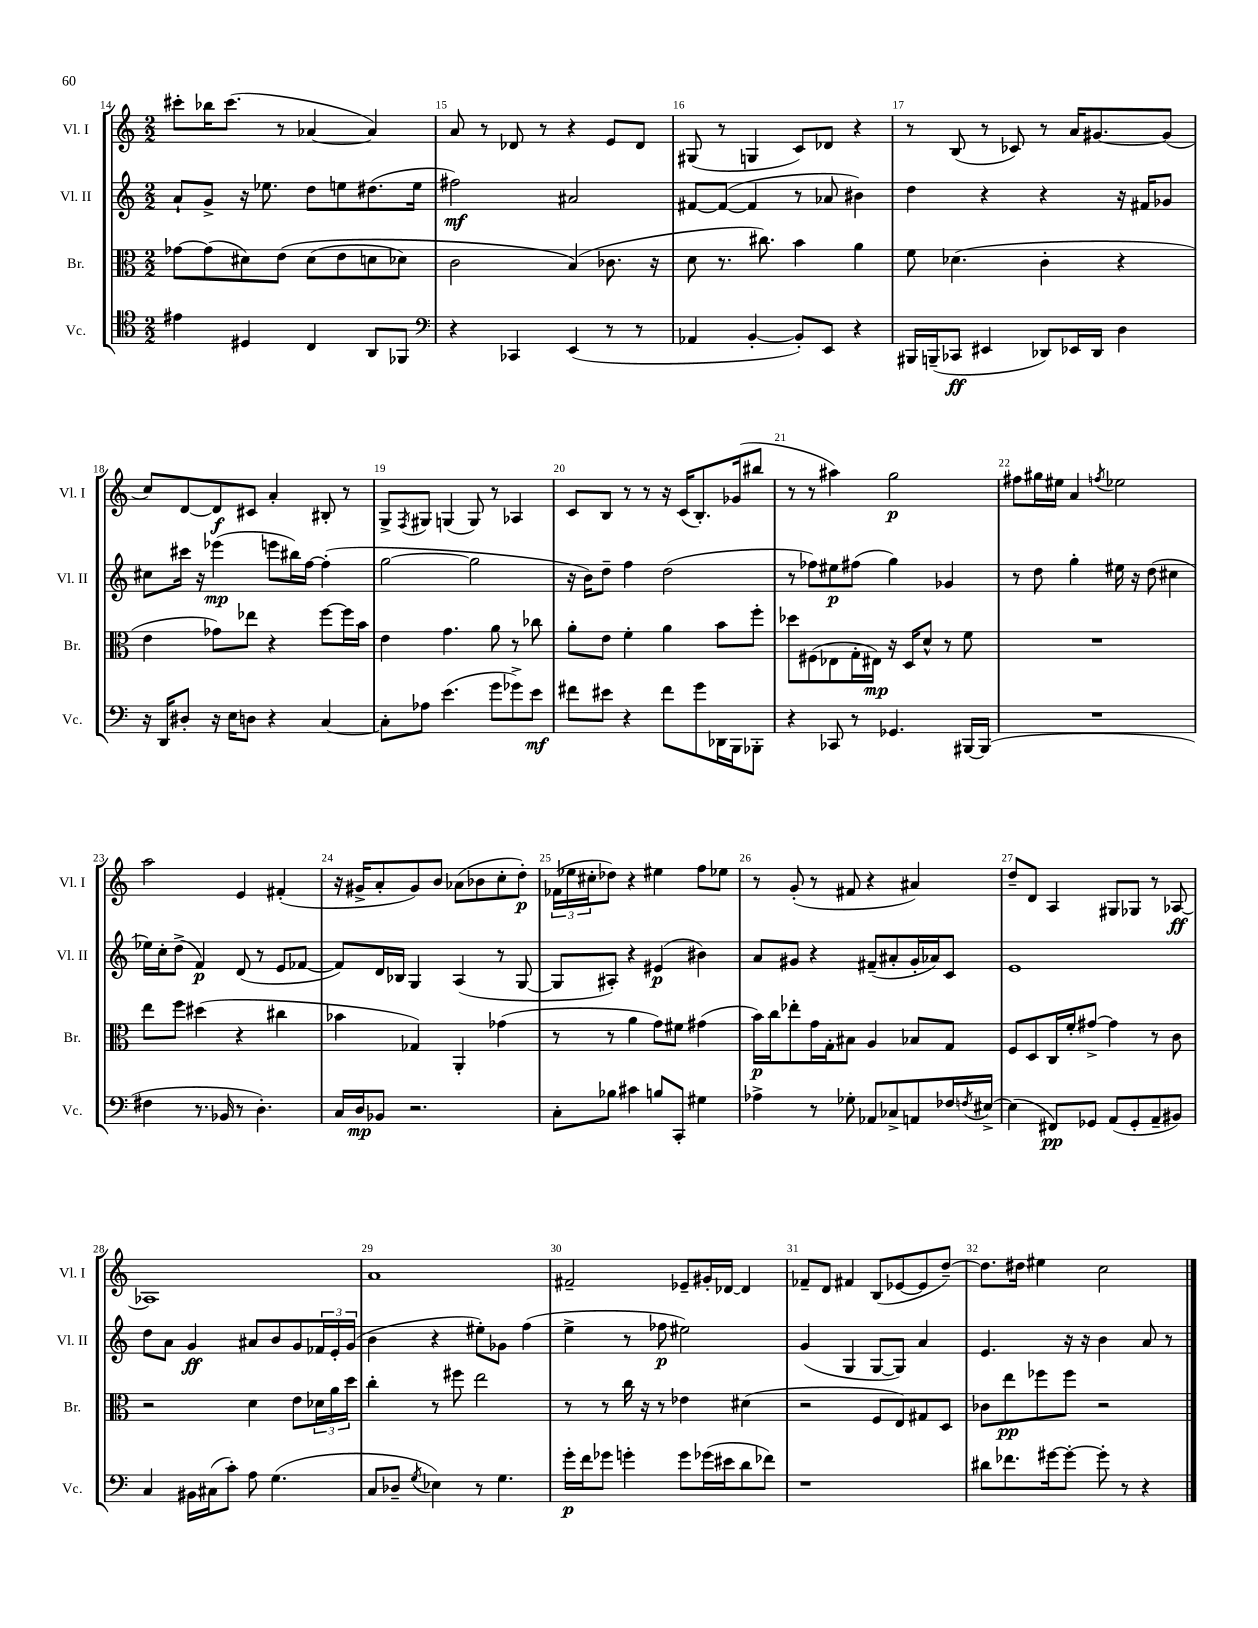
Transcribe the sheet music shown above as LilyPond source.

<<
\new StaffGroup <<
\new Staff = "s0" \with { instrumentName = "Vl. I" shortInstrumentName = "Vl. I" } {
    \clef treble \key c \major \numericTimeSignature \time 2/2
    cis'''8-. bes''16 cis'''8.( r8 aes'4~ aes'4) |
    a'8 r8 des'8 r8 r4 e'8 des'8 |
    gis8( r8 g4 c'8) des'8 r4 |
    r8 b8( r8 ces'8) r8 a'16 gis'8.~ gis'8( |
    c''8) d'8~ d'8\f cis'8 a'4-. bis8-. r8 |
    g8-> \acciaccatura { f8 } gis8 g4( g8) r8 aes4 |
    c'8 b8 r8 r8 r16 c'16( b8.-.) ges'16( bis''8 |
    r8 r8 ais''4) g''2\p |
    fis''8 gis''16 eis''16 a'4 \acciaccatura { f''8 } ees''2 |
    a''2 e'4 fis'4-.( |
    r16 gis'16-> a'8-. gis'8) b'8 aes'8( bes'8 c''8-. d''8-.\p) |
    \tuplet 3/2 { fes'16( ees''16 cis''16-. } des''8) r4 eis''4 f''8 ees''8 |
    r8 g'8-.( r8 fis'8 r4 ais'4) |
    d''8-- d'8 a4 gis8 ges8 r8 aes8~\ff |
    aes1 |
    a'1 |
    fis'2-- ees'8-- gis'16-. des'16~ des'4 |
    fes'8-- d'8 fis'4 b8( ees'8~ ees'8 d''8~--) |
    d''8. dis''16 eis''4 c''2 \bar "|." |
}
\new Staff = "s1" \with { instrumentName = "Vl. II" shortInstrumentName = "Vl. II" } {
    \clef treble \key c \major \numericTimeSignature \time 2/2
    a'8-! g'8-> r16 ees''8. d''8 e''8 dis''8.( e''16 |
    fis''2\mf) ais'2 |
    fis'8~ fis'8~( fis'4 r8 aes'8 bis'4) |
    d''4 r4 r4 r16 fis'16 ges'8 |
    cis''8 cis'''16 r16 ees'''4\mp( e'''8 bis''16) f''16~ f''4-.( |
    g''2~ g''2 |
    r16 b'16) d''8-- f''4 d''2( |
    r8 fes''8) eis''8\p fis''8( g''4) ges'4 |
    r8 d''8 g''4-. eis''16 r16 d''8( cis''4 |
    ees''16) c''16-. d''8->( f'4\p) d'8( r8 e'8 fes'8~ |
    fes'8) d'16 bes16 g4 a4( r8 g8~ |
    g8 ais8-.) r4 eis'4\p( bis'4) |
    a'8 gis'8 r4 fis'8--( ais'8-. gis'16-. aes'16) c'8 |
    e'1 |
    d''8 a'8 g'4\ff ais'8 b'8 g'8 \tuplet 3/2 { fes'16 e'16-. g'16( } |
    b'4 r4 eis''8-.) ges'8 f''4( |
    e''4-> r8 fes''8\p eis''2) |
    g'4( g4 g8~ g8) a'4 |
    e'4. r16 r16 b'4 a'8 r8 \bar "|." |
}
\new Staff = "s2" \with { instrumentName = "Br." shortInstrumentName = "Br." } {
    \clef alto \key c \major \numericTimeSignature \time 2/2
    ges'8~ ges'8( dis'8) e'8\( dis'8( e'8 d'8 des'8) |
    c'2 b4(\) ces'8. r16 |
    d'8 r8. cis''8.) b'4 a'4 |
    f'8 des'4.( c'4-. r4 |
    e'4 ges'8) ees''8 r4 f''8~ f''16 b'16 |
    e'4 g'4. a'8 r8 ces''8 |
    a'8-. e'8 f'4-. a'4 b'8 f''8-. |
    des''8 fis8( ees8 g16-. eis16\mp) r16 d16 d'8-^ r8 f'8 |
    R1 |
    e''8 f''8 dis''4( r4 cis''4 |
    bes'4 ges4) a,4-. ges'4( |
    r8 r8 a'4 g'8) fis'8 gis'4( |
    b'16\p) c''16 ees''8-. g'16 g16-. bis8 a4 bes8 g8 |
    f8 d8 c16 f'16-. gis'8~-> gis'4 r8 c'8 |
    r2 d'4 e'8 \tuplet 3/2 { des'16 a'16 d''16 } |
    c''4-. r8 fis''8 e''2 |
    r8 r8 c''16 r16 r8 ees'4 dis'4( |
    r2 f8 e8) gis8 d8 |
    ces'8 e''8\pp fes''8 fes''8 r2 \bar "|." |
}
\new Staff = "s3" \with { instrumentName = "Vc." shortInstrumentName = "Vc." } {
    \clef tenor \key c \major \numericTimeSignature \time 2/2
    eis'4 dis4 c4 a,8 fes,8 |
    \clef bass r4 ces,4 e,4( r8 r8 |
    aes,4 b,4~-. b,8-.) e,8 r4 |
    bis,,16 b,,16--( ces,8\ff eis,4 des,8) ees,16 des,16 d4 |
    r16 d,16 dis8-. r16 e16 d8 r4 c4~ |
    c8-. aes8 e'4.( g'8 ges'8->) e'8\mf |
    fis'8 eis'8 r4 fis'8 g'8 des,16 b,,16 bes,,8-. |
    r4 ces,8 r8 ges,4. bis,,16~ bis,,16( |
    R1 |
    fis4 r8. bes,16 r8 d4.-.) |
    c16 d16\mp bes,8 r2. |
    c8-. bes8 cis'4 b8 c,8-. gis4 |
    aes4-> r8 ges8-. aes,8 ces8-> a,8 fes16 \acciaccatura { f8 } eis16~-> |
    eis4( fis,8\pp) ges,8 a,8( ges,8-. a,8-- bis,8) |
    c4 bis,16 cis16( c'8-.) a8 g4.( |
    c8 des8-- \acciaccatura { g8 } ees4) r8 g4. |
    g'16-.\p f'16 ges'8 g'4-. g'8 ges'16( eis'16 d'8 fes'8) |
    r1 |
    dis'8 fes'8. gis'16~ gis'8~-. gis'8-. r8 r4 \bar "|." |
}
>>
>>
\layout { \context { \Score currentBarNumber = #14 \override BarNumber.break-visibility = ##(#f #t #t) barNumberVisibility = #all-bar-numbers-visible } }
